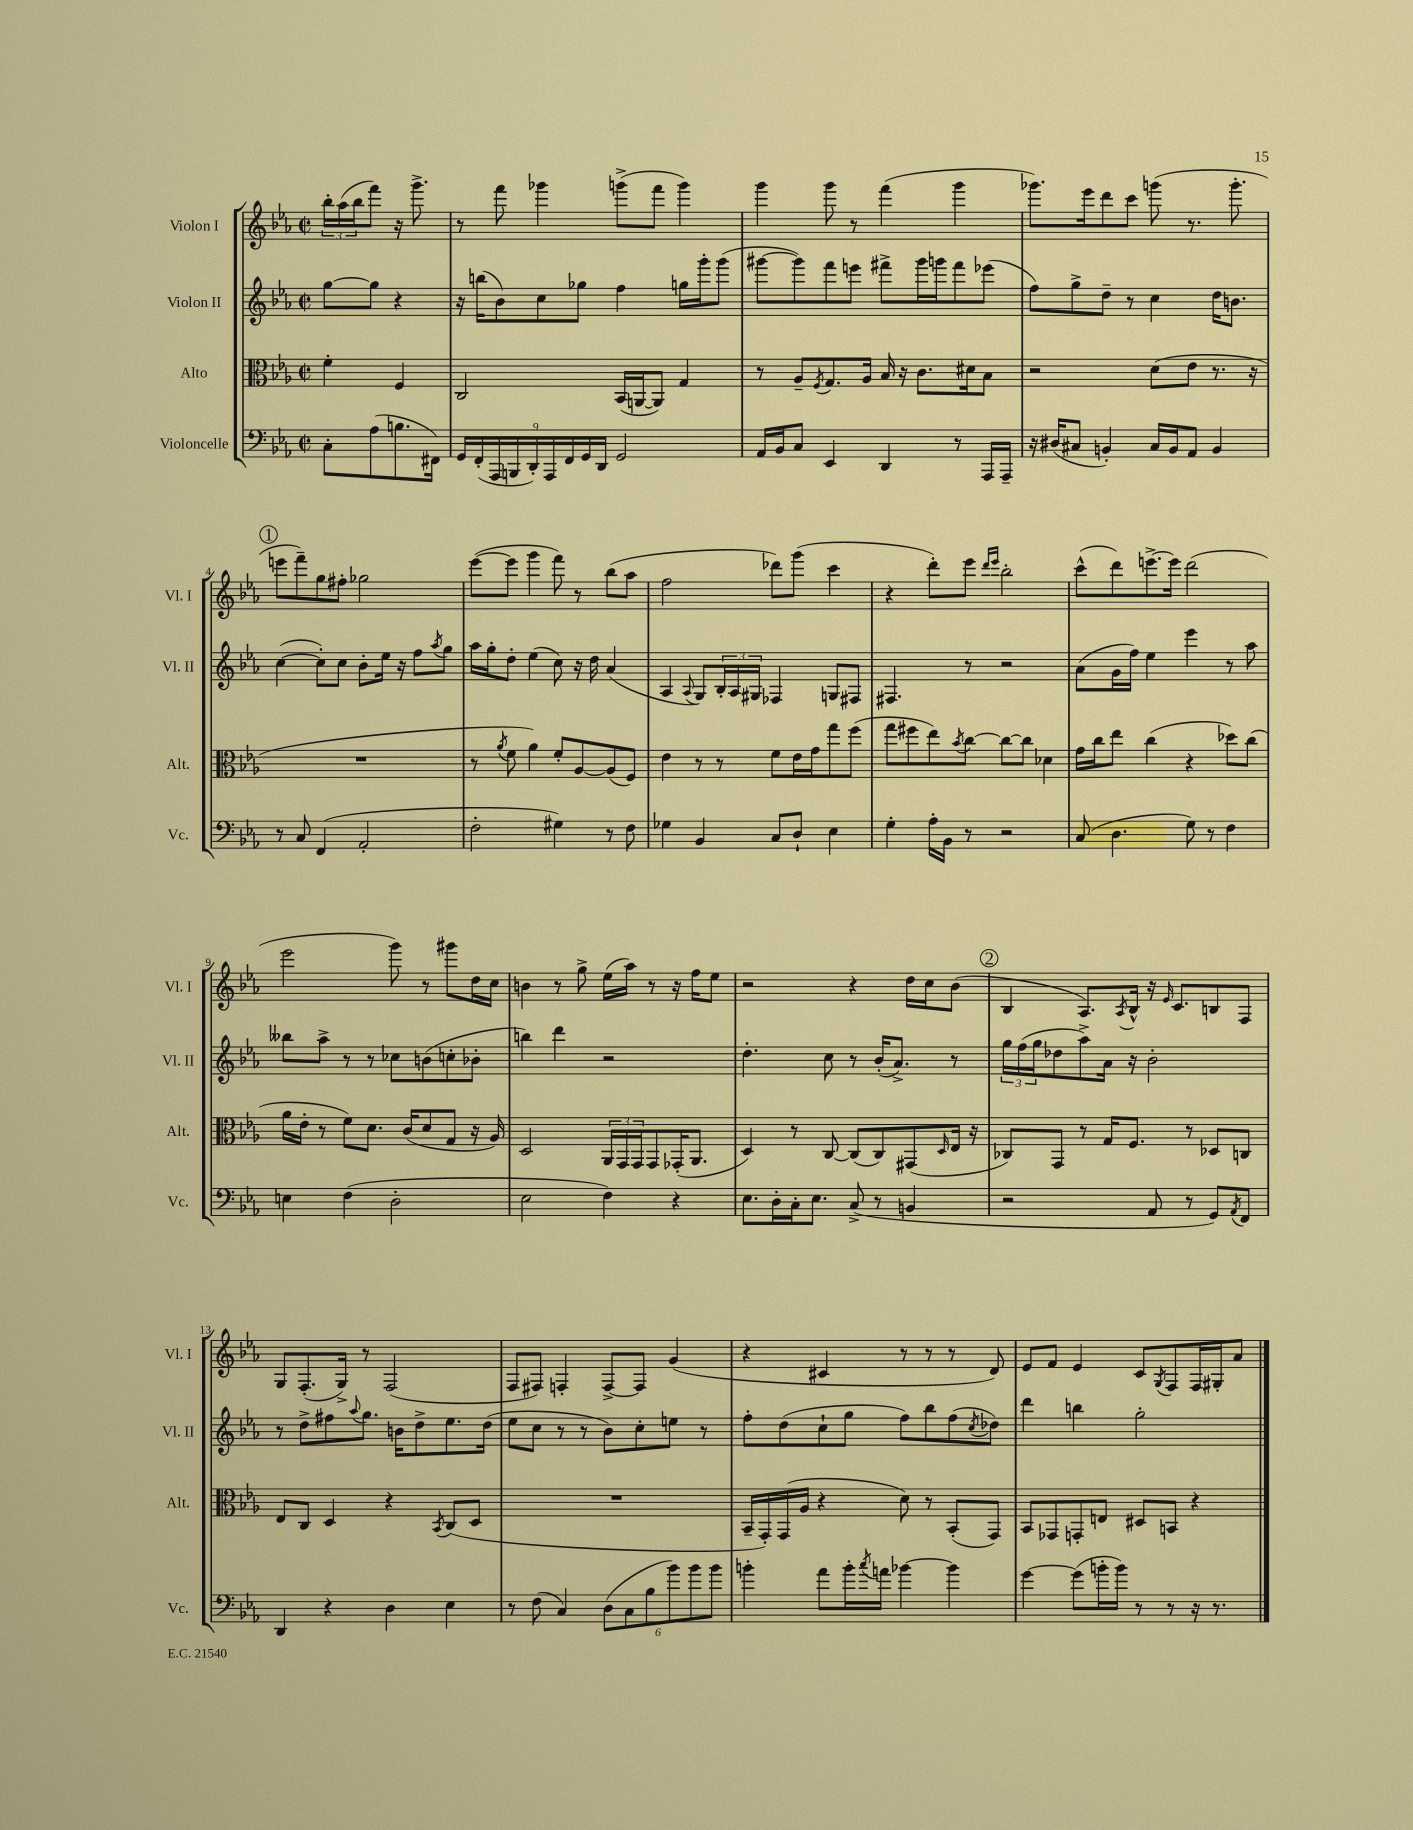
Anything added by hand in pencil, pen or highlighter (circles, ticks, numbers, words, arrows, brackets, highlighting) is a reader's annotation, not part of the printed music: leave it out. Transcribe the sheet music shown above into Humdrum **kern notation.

**kern	**kern	**kern	**kern
*staff4	*staff3	*staff2	*staff1
*clefF4	*clefC3	*clefG2	*clefG2
*k[b-e-a-]	*k[b-e-a-]	*k[b-e-a-]	*k[b-e-a-]
*M2/2	*M2/2	*M2/2	*M2/2
*met(c|)	*met(c|)	*met(c|)	*met(c|)
8C'\L	4f'\	[8gg\L	24bb-'\LL
.	.	.	(24aa-\
.	.	.	24bb-\J
(8A-\	.	8gg\]J	8fff\J)
8.B\	4F/	4r	16r
.	.	.	8.ggg^\
16FF#\Jk)	.	.	.
=	=	=	=
18GG/LL	2C/	16r	8r
(18FF'/	.	.	.
.	.	(16bb\LK	.
18AAA-/	.	.	.
.	.	8b-\)	8fff\
18BBB/	.	.	.
18DD'/)	.	.	.
.	.	8cc\	4ggg-\
18AAA-/	.	.	.
18FF/	.	.	.
.	.	8gg-\J	.
18GG/	.	.	.
18DD/JJ	.	.	.
2GG/	(16BB-/LL	4ff\	(8ggg^\L
.	[16AA/J	.	.
.	8AA/]J)	.	8fff\J
.	4G/	16gg\LL	4ggg\)
.	.	16ggg'\J	.
.	.	(8ggg\J	.
=	=	=	=
16AA-/LL	8r	[8ggg#\L	4ggg\
16BB-/J	.	.	.
8C/J	8A-~/L	8ggg#\])	.
.	8qF/	.	.
4EE-/	8.G/	8fff\	8ggg\
.	.	8eee\J	8r
.	16A-/Jk	.	.
4DD/	16B-/	8fff#^\L	(4fff\
.	16r	.	.
.	8.c\L	16ggg#\L	.
.	.	16ggg\J	.
8r	.	8fff#\	4ggg\
.	16d#\k	.	.
16AAA-/LL	8B-\J	(8eee-\J	.
16AAA-~/JJ	.	.	.
=	=	=	=
16r	2r	8ff\L)	8.ggg-\L)
(16D#/LK	.	.	.
8C#/J	.	8gg^\	.
.	.	.	16eee-\k
4BB'/)	.	8dd~\J	8ddd\
.	.	8r	8ccc\J
16C#/LL	(8d\L	4cc\	(8ggg\
16BB/J	.	.	.
8AA-/J	8e-\J	.	8.r
4BB/	8.r	16dd\LK	.
.	.	8.b\J	8.ggg'\
.	16r	.	.
=	=	=	=
8r	1r	([4cc\	8eee\L
8C/	.	.	8fff~\)
(4FF/	.	8cc'\]L)	8gg\
.	.	8cc\J	8ff#'\J
2AA-'/	.	8b-'\L	2gg-\
.	.	16ee-\Jk	.
.	.	16r	.
.	.	8ff\L	.
.	.	8qaa-/	.
.	.	8gg\J	.
=	=	=	=
2F'\	8r	16aa-\LL	([8eee-\L
.	.	16gg'\J	.
.	8qa-/	.	.
.	8f\	8dd'\J	8eee-\]J
.	4a-\)	(4ee-\	4ggg\
4G#\)	8f'/L	8cc\)	8fff\)
.	[8A-/	16r	8r
.	.	16dd\	.
8r	(8A-/]	(4a-/	(8bb-\L
8F\	8F/J)	.	8aa-\J
=	=	=	=
4G-\	4e-\	4A-/	2ff\
.	.	8qqA-/	.
4BB-/	8r	8G/L)	.
.	8r	24B-'/L	.
.	.	24A-/	.
.	.	24G#/JJ	.
8C/L	8f\L	4F-/	8ddd-\L)
8D`/J	16e-\L	.	(8ggg\J
.	16g\J	.	.
4E-\	8gg\	8G/L	4ccc\
.	(8ff\J	8F#/J	.
=	=	=	=
4G'\	8gg\L	4.F#/	4r
.	8ff#\	.	.
16A-'\LL	8ee-\)	.	8ddd'\L)
16BB-\JJ	.	.	.
.	8qb-/	.	.
8r	[8cc\J	8r	8eee-\J
.	.	.	16qqddd/LL
.	.	.	16qqeee-/JJ
2r	8cc\_L	2r	2bb-'\
.	8cc\]J	.	.
.	4d-\	.	.
=	=	=	=
(8C/	16g\LL	(8a-\L	(8ccc^^\L
.	16cc\J	.	.
4.D\	8ee-\J	16g\L	8ddd\)
.	.	16ff\JJ)	.
.	(4cc\	4ee-\	[8.eee^\
.	.	.	16eee\]Jk
8G\)	4r	4eee-\	(2ddd\
8r	.	.	.
4F\	8dd-\L)	8r	.
.	(8cc\J	8aa-\	.
=	=	=	=
4E\	16a-\LL	8bb--\L	2eee-\
.	16e-'\JJ	.	.
.	8r	8aa-^\J	.
(4F\	8f\L)	8r	.
.	8.d\J	8r	.
2D'\	.	8cc-\L	8ggg\)
.	(16c/LK	.	.
.	8d/	(8b\	8r
.	8G/J	8cc'\	8ggg#\L
.	16r	8b-'\J	16dd\L
.	16A-/)	.	16cc\JJ
=	=	=	=
2E-\	2D/	4bb\)	4b\
.	.	4ddd\	8r
.	.	.	8gg^\
4F\)	24AA-/LL	2r	(16ee-\LL
.	24GG/	.	.
.	.	.	16aa-\JJ)
.	24GG/J	.	.
.	8GG/	.	8r
4r	(16GG-'/K	.	16r
.	8.AA-/J	.	16ff\LK
.	.	.	8ee-\J
=	=	=	=
8.E-\L	4D/)	4.dd'\	2r
16D'\L	.	.	.
16C'\J	8r	.	.
8.E-\J	.	.	.
.	[8C/	8cc\	.
(8C^/	(8C/]L	8r	4r
8r	8C/)	(16b-'/LK	.
.	.	8.a-^/J)	.
4BB/	(8GG#/	.	16dd\LL
.	.	.	16cc\J
.	16qqD/	.	.
.	16E-/Jk	8r	(8b-\J
.	16r	.	.
=	=	=	=
2r	8C-/L)	24gg\LL	4B-/
.	.	(24ff\	.
.	.	24gg\J	.
.	8GG/J	8dd-\	.
.	8r	8aa-^\)	8.A-/L)
.	16G/LK	16a-\Jk	.
.	.	.	8qA-/
.	8.F/J	16r	16B-^^/Jk
8AA-/	.	2b-'\	16r
.	.	.	16qqe-/
.	.	.	8.c/L
8r	8r	.	.
8GG/L)	8D-/L	.	8B/
8qAA-/	.	.	.
8FF/J	8C/J	.	8F/J
=	=	=	=
4DD/	8E-/L	8r	8G/L
.	8C/J	8dd^\L	(8.F'/
4r	4D/	8ff#\	.
.	.	.	16G^/Jk)
.	.	8qqaa-/	.
.	.	8.gg\J	8r
4D\	4r	.	(2F/
.	.	16b\LK	.
.	.	8dd^\	.
.	8qBB-/	.	.
4E-\	(8C/L	8.ee-\	.
.	8D/J	.	.
.	.	(16dd\Jk	.
=	=	=	=
8r	1r	8ee-\L	8F/L
(8F\	.	8cc\J	8F#/J)
4C/)	.	8r	4F'/
.	.	8r	.
(12D\L	.	8b-\L)	[8F^/L
12C\	.	.	.
.	.	8cc'\	8F/]J
12B-\	.	.	.
12b-\)	.	8ee\J	(4g/
12b-\	.	.	.
.	.	8r	.
12b-\J	.	.	.
=	=	=	=
4b'\	16BB-~/LL	8ff'\L	4r
.	16GG'/)	.	.
.	(16GG/	(8dd\	.
.	16A-/JJ	.	.
8a-\L	4r	8cc`\	4c#/
16b'\L	.	8gg\J	.
8qcc/	.	.	.
16a\JJ	.	.	.
[4b-\	8d\)	8ff\L)	8r
.	8r	8bb-\	8r
4b-\]	(8BB-'/L	(8ff\	8r
.	.	8qcc/	.
.	8GG/J)	8dd-\J)	8d/)
=	=	=	=
[4g\	8BB-/L	4ddd\	8e-/L
.	8GG-/	.	8f/J
(8g\]L	8GG'/	4bb\	4e-/
16b'\L	8E/J	.	.
16b\JJ)	.	.	.
8r	8D#/L	2gg'\	8c/L
.	.	.	8qG/
8r	8BB/J	.	8F/
16r	4r	.	16F/L
8.r	.	.	16G#'/J
.	.	.	8a-/J
==	==	==	==
*-	*-	*-	*-
